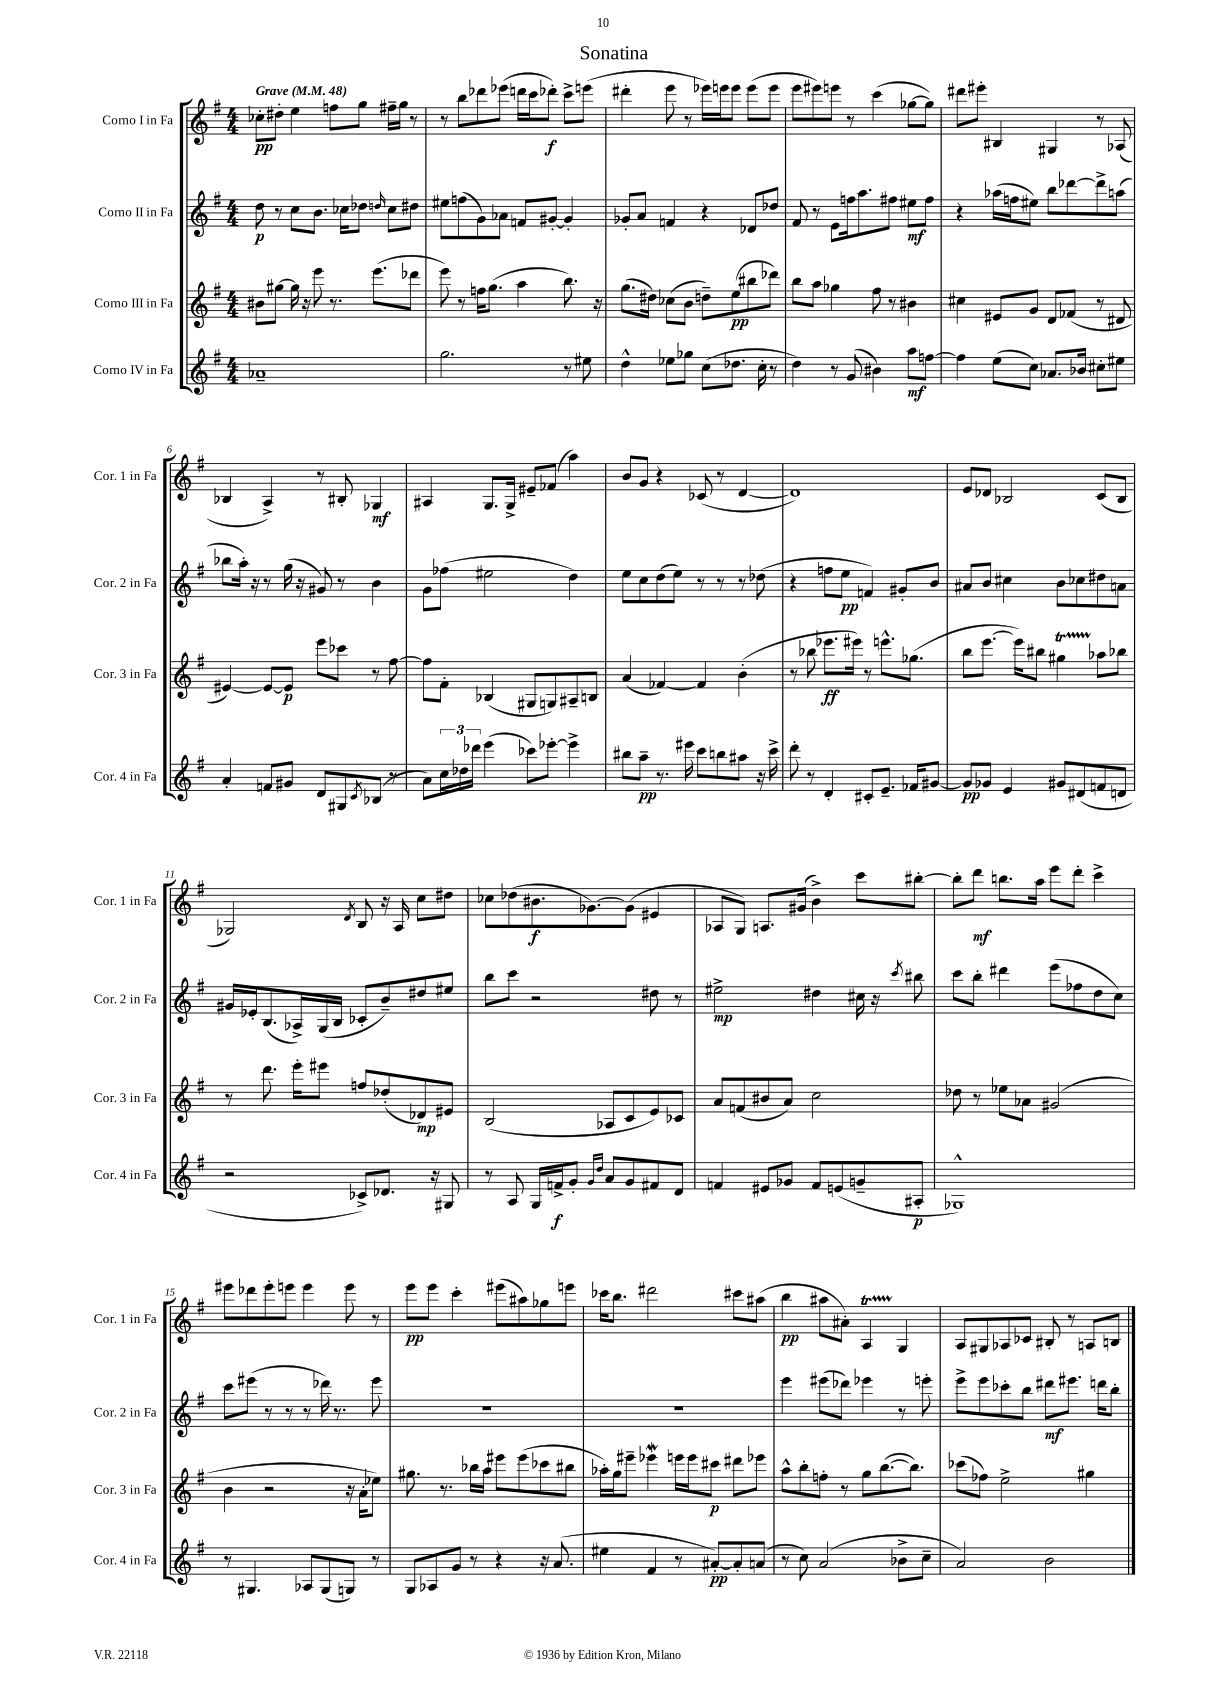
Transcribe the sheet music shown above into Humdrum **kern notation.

**kern	**dynam	**kern	**dynam	**kern	**dynam	**kern	**dynam
*part4	*part4	*part3	*part3	*part2	*part2	*part1	*part1
*staff4	*staff4	*staff3	*staff3	*staff2	*staff2	*staff1	*staff1
*I"Corno IV in Fa	*	*I"Corno III in Fa	*	*I"Corno II in Fa	*	*I"Corno I in Fa	*
*I'Cor. 4 in Fa	*	*I'Cor. 3 in Fa	*	*I'Cor. 2 in Fa	*	*I'Cor. 1 in Fa	*
*clefG2	*	*clefG2	*	*clefG2	*	*clefG2	*
*k[f#]	*	*k[f#]	*	*k[f#]	*	*k[f#]	*
*M4/4	*	*M4/4	*	*M4/4	*	*M4/4	*
*MM48	*	*MM48	*	*MM48	*	*MM48	*
=1	=1	=1	=1	=1	=1	=1	=1
!	!	!	!	!	!	!LO:TX:a:B:t=Grave	!
1a-X~	.	8b#X\L	.	8dd\	p	8cc-X'\L	pp
.	.	[8gg#X\J	.	8r	.	8dd#X'\J	.
.	.	16gg#\]	.	8cc\L	.	4ee\	.
.	.	16r	.	.	.	.	.
.	.	8eee\	.	8.b\J	.	.	.
.	.	8.r	.	.	.	8ffn\L	.
.	.	.	.	16cc-X\KL	.	.	.
.	.	.	.	8dd-X\J	.	8gg\J	.
.	.	(8.eee\L	.	.	.	.	.
.	.	.	.	16qqddn/	.	.	.
.	.	.	.	8cc-\L	.	16ff#X~\LL	.
.	.	.	.	.	.	16gg\JJ	.
.	.	8ddd-X\J	.	8dd#X\J	.	8r	.
=2	=2	=2	=2	=2	=2	=2	=2
2.gg\	.	8eee\)	.	8ee#X\L	.	8r	.
.	.	8r	.	(8ffn\	.	8bb\L	.
.	.	16ffn\KL	.	8g\)	.	8ddd-X\	.
.	.	(8.gg\J	.	.	.	.	.
.	.	.	.	8a-X\J	.	(8eee-X\J	.
.	.	4aa\	.	8fn/L	.	16dddn\LL	.
.	.	.	.	.	.	16ccc\J	.
.	.	.	.	[8g#X'/J	.	8ddd-X'\J)	f
8r	.	8.bb\)	.	4g#'/]	.	8ccc^\L	.
8ee#X\	.	.	.	.	.	(8eeen\J	.
.	.	16r	.	.	.	.	.
=3	=3	=3	=3	=3	=3	=3	=3
4dd^^\	.	(8.gg\L	.	8g-X'/L	.	4ddd#X'\	.
.	.	.	.	8a/J	.	.	.
.	.	16dd#X\Jk)	.	.	.	.	.
8ee-X\L	.	(8cc-X\L	.	4fn/	.	8eee\	.
8gg-X\J	.	8b\J	.	.	.	8r	.
(8cc\L	.	8ddn~\L)	.	4r	.	16eee-X\LL)	.
.	.	.	.	.	.	16eeen\J	.
8.dd-X\J	.	(8ee\	pp	.	.	8eee\J	.
.	.	8bb#X\	.	8d-X/L	.	(8eee\L	.
16cc'\	.	.	.	.	.	.	.
8r	.	8ddd-X\J)	.	8dd-X/J	.	8eee\J	.
=4	=4	=4	=4	=4	=4	=4	=4
4dd\)	.	8bb\L	.	8f#/	.	8eee\L	.
.	.	8aa\J	.	8r	.	8eee#X\)	.
8r	.	4gg-X\	.	8e\L	.	8eeen\J	.
(8g/	.	.	.	16ffn\k	.	8r	.
.	.	.	.	8.aa\	.	.	.
4b#X\)	.	8ff#\	.	.	.	(4ccc\	.
.	.	8r	.	8ff#X\J	.	.	.
8aa\L	mf	4b#X\	.	8ee#X\L	mf	[8gg-X\L	.
[8ffn\J	.	.	.	8ff#\J	.	8gg-\J])	.
=5	=5	=5	=5	=5	=5	=5	=5
4ff\]	.	4cc#X\	.	4r	.	8ddd#X\L	.
.	.	.	.	.	.	8eee#X'\J	.
(8ee\L	.	8e#X/L	.	(16aa-X\LL	.	4B#X/	.
.	.	.	.	16ffn\J	.	.	.
8cc\J)	.	8g/J	.	8ee#X\J)	.	.	.
8.a-X/L	.	8d/L	.	8bb\L	.	4G#X/	.
.	.	(8f-X/J	.	[8ddd-X\	.	.	.
16b-X/Jk	.	.	.	.	.	.	.
8cc#X'\L	.	8r	.	8ddd-^\]	.	8r	.
8ee#X\J	.	8d#X/	.	(8aan\J	.	(8A-X/	.
!!LO:LB:g=z
=6	=6	=6	=6	=6	=6	=6	=6
4a'/	.	[4e#X/)	.	8bb-X\L	.	4B-X/	.
.	.	.	.	16aa'\Jk)	.	.	.
.	.	.	.	16r	.	.	.
8fn/L	.	8e#/L_	.	8r	.	4A^/)	.
8g#X/J	.	8e#/J]	p	(16gg\	.	.	.
.	.	.	.	16r	.	.	.
8d/L	.	8eee\L	.	8g#X/)	.	8r	.
8G#X/	.	8ccc-X\J	.	8r	.	8B#X'/	.
8qc/	.	.	.	.	.	.	.
(8B-X/J	.	8r	.	4b\	.	4G-X/	mf
8r	.	[8ff#\	.	.	.	.	.
=7	=7	=7	=7	=7	=7	=7	=7
8a\L)	.	8ff#\L]	.	8g\L	.	4A#X/	.
24cc\L	.	8f#'\J	.	(8ff-X\J	.	.	.
24dd-X\	.	.	.	.	.	.	.
24ddd-X\JJ	.	.	.	.	.	.	.
(4eee\	.	(4B-X/	.	2ee#X\	.	8.G/L	.
.	.	.	.	.	.	16G^/Jk	.
8ccc-X\L)	.	8G#X/L	.	.	.	8e#X~/L	.
[8eee-X'\J	.	8Gn/)	.	.	.	(8f-X/J	.
4eee-^\]	.	8A#X~/	.	4dd\)	.	4aa\)	.
.	.	8Bn/J	.	.	.	.	.
=8	=8	=8	=8	=8	=8	=8	=8
8bb#X\L	.	(4a/	.	8ee\L	.	8b/L	.
8aa~\J	pp	.	.	8cc\	.	8g/J	.
8.r	.	[4f-X/)	.	(8dd\	.	4r	.
.	.	.	.	8ee\J)	.	.	.
16eee#X\	.	.	.	.	.	.	.
8ccc\L	.	4f-/]	.	8r	.	(8c-X/	.
8bbn\	.	.	.	8r	.	8r	.
8aa#X\J	.	(4b'\	.	8r	.	[4d/	.
16r	.	.	.	(8dd-X\	.	.	.
16ccc^\	.	.	.	.	.	.	.
=9	=9	=9	=9	=9	=9	=9	=9
8ddd'\	.	8r	.	4r	.	1d])	.
8r	.	8bb-X\	.	.	.	.	.
4d'/	.	8.eee-X\L	ff	8ffn\L	.	.	.
.	.	.	.	8ee\J	pp	.	.
.	.	16eee#X\Jk)	.	.	.	.	.
8c#X'/L	.	8r	.	4fn/)	.	.	.
8.e~/J	.	8.eeen^^\L	.	.	.	.	.
.	.	.	.	8g#X'/L	.	.	.
16f-X/KL	.	(8.gg-X\J	.	.	.	.	.
[8g#X/J	.	.	.	8b/J	.	.	.
=10	=10	=10	=10	=10	=10	=10	=10
8g#/L]	pp	8bb\L	.	8a#X/L	.	8e/L	.
8g-X/J	.	[8.eee\J	.	8b/J	.	8d-X/J	.
4e/	.	.	.	4cc#X\	.	2B-X/	.
.	.	16eee\KL])	.	.	.	.	.
.	.	8bb#X\J	.	.	.	.	.
8g#X/L	.	4gg#Xt\	.	8b\L	.	.	.
(8d#X/	.	.	.	8cc-X\	.	.	.
8fn/	.	8aa-X\L	.	8dd#X\	.	(8c/L	.
8dn/J	.	8bb-X\J	.	8an\J	.	8B-/J	.
!!LO:LB:g=z
=11	=11	=11	=11	=11	=11	=11	=11
2r	.	8r	.	16g#X/LL	.	2G-X/)	.
.	.	.	.	16e-X'/J	.	.	.
.	.	8.ddd\	.	(8.B/	.	.	.
.	.	16eee'\KL	.	16A-X^/L)	.	.	.
.	.	8eee#X\J	.	(16G/	.	.	.
.	.	.	.	16B/JJ	.	.	.
.	.	.	.	.	.	8qd/	.
8c-X^/L)	.	8ffn/L	.	8c-X'/L	.	8B/	.
8.d-X/J	.	(8dd-X'/	.	8b~/)	.	16r	.
.	.	.	.	.	.	16A/	.
.	.	8d-X/)	mp	8dd#X/	.	8cc\L	.
16r	.	.	.	.	.	.	.
8G#X/	.	8e#X/J	.	8ee#X/J	.	8dd#X\J	.
=12	=12	=12	=12	=12	=12	=12	=12
8r	.	(2B/	.	8bb\L	.	8cc-X\L	.
8A/	.	.	.	8ccc\J	.	(8dd-X\	.
16G/LL	.	.	.	2r	.	8.b#X\	f
16fn^/J	f	.	.	.	.	.	.
8g'/J	.	.	.	.	.	.	.
.	.	.	.	.	.	[8.g-X\)	.
16qqg/LL	.	.	.	.	.	.	.
16qqdd/JJ	.	.	.	.	.	.	.
8a/L	.	8A-X/L	.	.	.	.	.
8g/	.	8c/	.	.	.	(8g-\J]	.
8f#X/	.	8e/)	.	8dd#X\	.	4e#X/	.
8d/J	.	8c-X/J	.	8r	.	.	.
=13	=13	=13	=13	=13	=13	=13	=13
4fn/	.	8a/L	.	2ee#X^\	mp	8A-X/L	.
.	.	(8fn/	.	.	.	8G/J)	.
8e#X/L	.	8b#X/	.	.	.	8.An/L	.
8g-X/J	.	8a/J)	.	.	.	.	.
.	.	.	.	.	.	(16g#X/Jk	.
8f/L	.	2cc\	.	4dd#X\	.	4b^\)	.
(8en/	.	.	.	.	.	.	.
8gn~/	.	.	.	16cc#X\	.	8ccc\L	.
.	.	.	.	16r	.	.	.
.	.	.	.	8qccc/	.	.	.
8A#X'/J	p	.	.	8bb#X\	.	[8bb#X'\J	.
=14	=14	=14	=14	=14	=14	=14	=14
1G-X^^)	.	8dd-X\	.	8ccc\L	.	8bb#'\L]	.
.	.	8r	.	8bb'\J	.	8ddd\J	mf
.	.	8ee-X\L	.	4ddd#X\	.	8.bbn\L	.
.	.	8a-X\J	.	.	.	.	.
.	.	.	.	.	.	16aa\Jk	.
.	.	(2g#X/	.	(8eee\L	.	8eee\L	.
.	.	.	.	8ff-X\	.	8ddd'\J	.
.	.	.	.	8dd\	.	4ccc^\	.
.	.	.	.	8cc\J)	.	.	.
!!LO:LB:g=z
=15	=15	=15	=15	=15	=15	=15	=15
8r	.	4b\	.	8ccc\L	.	8eee#X\L	.
4.G#X/	.	.	.	(8eee#X\J	.	8ddd-X\	.
.	.	2r	.	8r	.	8eee#'\	.
.	.	.	.	8r	.	8eeen\J	.
8A-X/L	.	.	.	8r	.	4eee\	.
(8G#/	.	.	.	16ddd-X\)	.	.	.
.	.	.	.	8.r	.	.	.
8Gn/J)	.	16r	.	.	.	8eee\	.
.	.	16a'\KL	.	.	.	.	.
8r	.	8ee-X\J)	.	8eee#\	.	8r	.
=16	=16	=16	=16	=16	=16	=16	=16
8G/L	.	8.gg#X\	.	1r	.	8eee\L	pp
8A-X/	.	.	.	.	.	8eee\J	.
.	.	8.r	.	.	.	.	.
8g/J	.	.	.	.	.	4ccc'\	.
8r	.	16bb-X\LL	.	.	.	.	.
.	.	16aa\JJ	.	.	.	.	.
4r	.	8eee#X\L	.	.	.	(8eee#X\L	.
.	.	(8eee#\	.	.	.	8aa#X\)	.
16r	.	8ccc-X\	.	.	.	8gg-X\	.
(8.a/	.	.	.	.	.	.	.
.	.	8bb#X\J	.	.	.	8eeen\J	.
=17	=17	=17	=17	=17	=17	=17	=17
4ee#X\	.	16aa-X'\LL)	.	1r	.	16ccc-X\KL	.
.	.	16gg\J	.	.	.	8.bb\J	.
.	.	8eee#X~\J	.	.	.	.	.
4f#/	.	4eee-Xw\	.	.	.	2ddd#X\	.
8r	.	16eeen\LL	.	.	.	.	.
.	.	16eee\J	.	.	.	.	.
[8a#X'/L)	pp	8ccc#X\J	p	.	.	.	.
8a#'/]	.	8ddd#X\L	.	.	.	8ccc#X\L	.
(8an/J	.	8eee-X\J	.	.	.	(8aa#X\J	.
=18	=18	=18	=18	=18	=18	=18	=18
8r	.	8aa^^\L	.	4eee\	.	4bb\	pp
8cc\)	.	8bb'\	.	.	.	.	.
(2a/	.	8ffn'\J	.	(8eee#X\L	.	8aa#X\L	.
.	.	8r	.	8ddd-X\J)	.	8a#X'\J)	.
.	.	8gg\L	.	4eee-X\	.	4AT/	.
.	.	([8.bb\	.	.	.	.	.
8b-X^\L	.	.	.	8r	.	4G/	.
.	.	8.bb\J])	.	.	.	.	.
8cc~\J	.	.	.	8eeen'\	.	.	.
=19	=19	=19	=19	=19	=19	=19	=19
2a/)	.	(8ccc-X\L	.	8eee^\L	.	8A/L	.
.	.	8ff-X\J)	.	8eee\	.	8G#X/	.
.	.	2ee^\	.	8ccc-X'\	.	8A-X/	.
.	.	.	.	8bb\J	.	8c-X/J	.
2b\	.	.	.	8ddd#X\L	mf	8B#X'/	.
.	.	.	.	8.eee#X\J	.	8r	.
.	.	4gg#X\	.	.	.	8An/L	.
.	.	.	.	16dddn\KL	.	.	.
.	.	.	.	8bb'\J	.	8Bn/J	.
==	==	==	==	==	==	==	==
*-	*-	*-	*-	*-	*-	*-	*-
